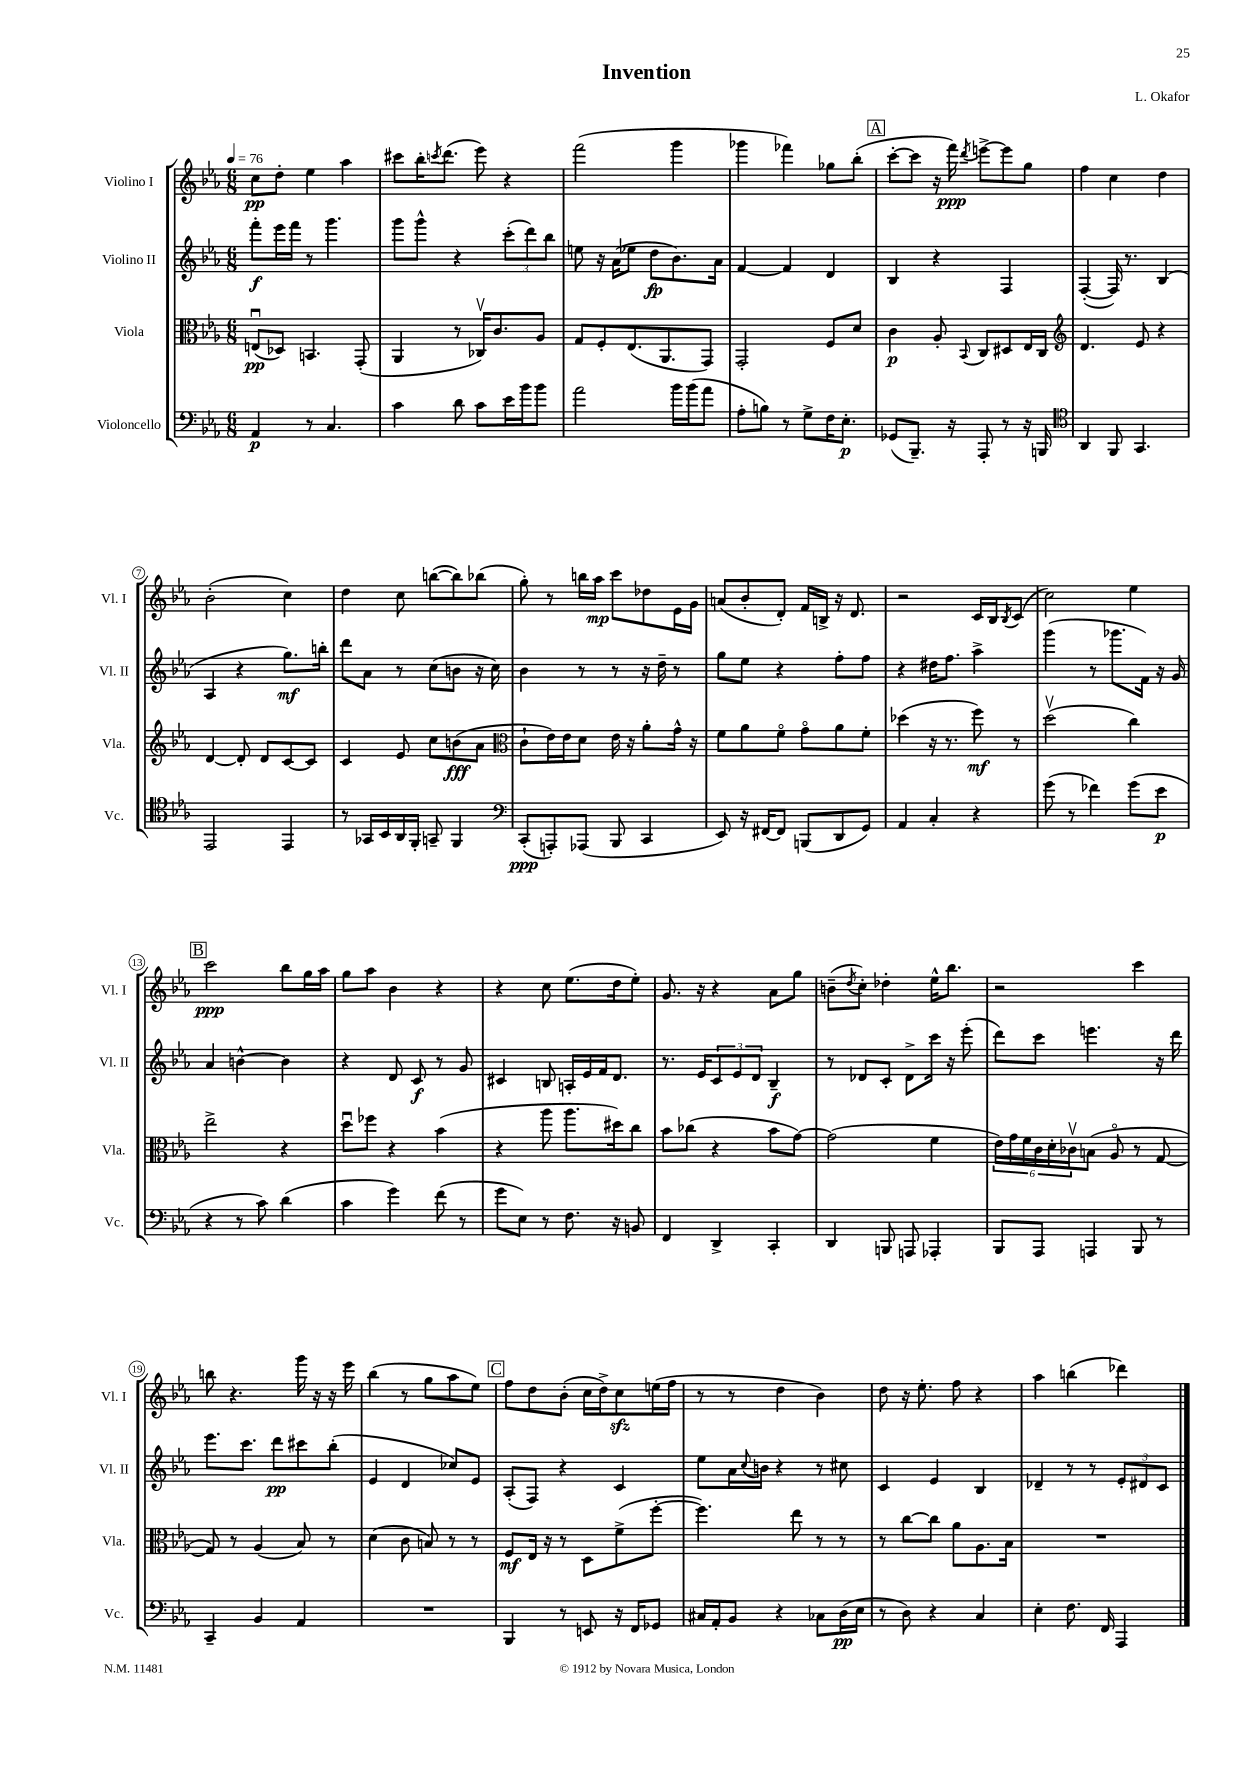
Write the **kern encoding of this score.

**kern	**dynam	**kern	**dynam	**kern	**dynam	**kern	**dynam
*part4	*part4	*part3	*part3	*part2	*part2	*part1	*part1
*staff4	*staff4	*staff3	*staff3	*staff2	*staff2	*staff1	*staff1
*I"Violoncello	*	*I"Viola	*	*I"Violino II	*	*I"Violino I	*
*I'Vc.	*	*I'Vla.	*	*I'Vl. II	*	*I'Vl. I	*
*clefF4	*	*clefC3	*	*clefG2	*	*clefG2	*
*k[b-e-a-]	*	*k[b-e-a-]	*	*k[b-e-a-]	*	*k[b-e-a-]	*
*M6/8	*	*M6/8	*	*M6/8	*	*M6/8	*
*MM76	*	*MM76	*	*MM76	*	*MM76	*
=1	=1	=1	=1	=1	=1	=1	=1
4AA-/	p	(8Enu/L	pp	8fff'\L	f	8cc\L	pp
.	.	8D-X/J)	.	16eee-\L	.	8dd'\J	.
.	.	.	.	16fff\JJ	.	.	.
8r	.	4.BBn/	.	8r	.	4ee-\	.
4.C/	.	.	.	4.ggg\	.	.	.
.	.	.	.	.	.	4aa-\	.
.	.	(8GG'/	.	.	.	.	.
=2	=2	=2	=2	=2	=2	=2	=2
4c\	.	4AA-/	.	8ggg\L	.	8ccc#X\L	.
.	.	.	.	8ggg^^\J	.	16bb-'\K	.
.	.	.	.	.	.	8qcccn/	.
.	.	.	.	.	.	(8.ddd\J	.
8d\	.	8r	.	4r	.	.	.
8c\L	.	16C-Xv/KL)	.	.	.	8eee-\)	.
.	.	8.c/	.	.	.	.	.
16e-\L	.	.	.	(12ccc'\L	.	4r	.
16b-\J	.	.	.	.	.	.	.
.	.	.	.	12ddd\)	.	.	.
8b-\J	.	8A-/J	.	.	.	.	.
.	.	.	.	12bb-\J	.	.	.
=3	=3	=3	=3	=3	=3	=3	=3
2a-\	.	8G/L	.	8een\	.	(2fff\	.
.	.	8F'/	.	16r	.	.	.
.	.	.	.	(16a-\KL	.	.	.
.	.	(8.E-/	.	8ee-X\J	.	.	.
.	.	.	.	8dd\L	fp	.	.
.	.	8.AA-/	.	.	.	.	.
16b-\LL	.	.	.	8.b-\)	.	4ggg\	.
(16b-\J	.	.	.	.	.	.	.
8a-\J	.	8GG/J)	.	.	.	.	.
.	.	.	.	16a-\Jk	.	.	.
=4	=4	=4	=4	=4	=4	=4	=4
8A-'\L	.	2GG'/	.	[4f/	.	4ggg-X\	.
8Bn\J)	.	.	.	.	.	.	.
8r	.	.	.	4f/]	.	4fff-X\)	.
8G^\L	.	.	.	.	.	.	.
16F\K	.	8F/L	.	4d/	.	8gg-X\L	.
8.E-'\J	p	.	.	.	.	.	.
.	.	8d/J	.	.	.	(8bb-'\J	.
!!LO:REH:place=s1:t=A
=5	=5	=5	=5	=5	=5	=5	=5
(8GG-X/L	.	4c\	p	4B-/	.	[8ccc'\L	.
8.BBB-~/J)	.	.	.	.	.	8ccc\J]	.
.	.	8A-'/	.	4r	.	16r	.
16r	.	.	.	.	.	16fff\)	ppp
.	.	8qqBB-/	.	.	.	8qddd/	.
8AAA-'/	.	8C/L	.	.	.	[8eeen^\L	.
8r	.	8D#X/	.	4F/	.	8eee\]	.
16r	.	16E-/L	.	.	.	8gg\J	.
16BBBn/	.	16C/JJ	.	.	.	.	.
=6	=6	=6	=6	=6	=6	=6	=6
*clefC4	*	*clefG2	*	*	*	*	*
4AA-/	.	4.d/	.	([4F'/	.	4ff\	.
8FF/	.	.	.	16F/])	.	4cc\	.
.	.	.	.	8.r	.	.	.
4.GG/	.	8e-/	.	.	.	.	.
.	.	4r	.	(4B-/	.	4dd\	.
!!LO:LB:g=z
=7	=7	=7	=7	=7	=7	=7	=7
2EE-/	.	[4d/	.	4A-/	.	(2b-'\	.
.	.	8d'/]	.	4r	.	.	.
.	.	8d/L	.	.	.	.	.
4EE-/	.	[8c/	.	8.gg\L)	mf	4cc\)	.
.	.	8c/J]	.	.	.	.	.
.	.	.	.	16bbn'\Jk	.	.	.
=8	=8	=8	=8	=8	=8	=8	=8
8r	.	4c/	.	8ddd\L	.	4dd\	.
16GG-X/LL	.	.	.	8a-\J	.	.	.
16BB-/	.	.	.	.	.	.	.
16AA-/	.	8e-/	.	8r	.	8cc\	.
16FF'/JJ	.	.	.	.	.	.	.
8GGn~/	.	8cc\L	.	(8cc\L	.	([8bbn\L	.
4FF/	.	(8bn\	fff	8bn\J	.	8bb\])	.
.	.	8a-\J	.	16r	.	(8bb-X\J	.
.	.	.	.	16cc\)	.	.	.
=9	=9	=9	=9	=9	=9	=9	=9
*clefF4	*	*clefC3	*	*	*	*	*
(8CC'/L	ppp	8c`\L	.	4b-\	.	8gg'\)	.
8AAAn'/)	.	16e-\L)	.	.	.	8r	.
.	.	16e-\J	.	.	.	.	.
(8AAA-X/J	.	8d\J	.	8r	.	16bbn\LL	.
.	.	.	.	.	.	16aa-\JJ	mp
8BBB-/	.	16e-\	.	8r	.	8ccc\L	.
.	.	16r	.	.	.	.	.
4CC/	.	8a-'\L	.	16r	.	8dd-X\	.
.	.	.	.	16dd~\	.	.	.
.	.	16g^^\Jk	.	8r	.	16e-\L	.
.	.	16r	.	.	.	16g\JJ	.
=10	=10	=10	=10	=10	=10	=10	=10
8EE-/)	.	8f\L	.	8gg\L	.	(8an/L	.
16r	.	8a-\	.	8ee-\J	.	8b-'/	.
[16FF#X/KL	.	.	.	.	.	.	.
8FF#/J]	.	8f\J	.	4r	.	8d'/J)	.
(8BBBn/L	.	8g\L	.	.	.	16f/LL	.
.	.	.	.	.	.	16Bn^/JJ	.
8DD/	.	8a-\	.	8ff'\L	.	16r	.
.	.	.	.	.	.	8.d/	.
8GG/J)	.	8f'\J	.	8ff\J	.	.	.
=11	=11	=11	=11	=11	=11	=11	=11
4AA-/	.	(4dd-X\	.	4r	.	2r	.
4C'/	.	16r	.	16dd#X\KL	.	.	.
.	.	8.r	.	8.ff\J	.	.	.
4r	.	8ff\)	mf	4aa-^\	.	16c/LL	.
.	.	.	.	.	.	16B-/J	.
.	.	.	.	.	.	8qB-/	.
.	.	8r	.	.	.	(8c/J	.
=12	=12	=12	=12	=12	=12	=12	=12
(8g\	.	(2ddv\	.	(4ggg\	.	2cc\)	.
8r	.	.	.	.	.	.	.
4f-X\)	.	.	.	8r	.	.	.
.	.	.	.	8.ggg-X\L	.	.	.
(8g\L	.	4cc\)	.	.	.	4ee-\	.
.	.	.	.	16f\Jk)	.	.	.
8e-\J	p	.	.	16r	.	.	.
.	.	.	.	16g/	.	.	.
!!LO:LB:g=z
!!LO:REH:place=s1:t=B
=13	=13	=13	=13	=13	=13	=13	=13
4r	.	2ee-^\	.	4a-/	.	2ccc\	ppp
8r	.	.	.	[4bn^^\	.	.	.
8c\)	.	.	.	.	.	.	.
(4d\	.	4r	.	4b\]	.	8bb-\L	.
.	.	.	.	.	.	16gg\L	.
.	.	.	.	.	.	16aa-\JJ	.
=14	=14	=14	=14	=14	=14	=14	=14
4c\	.	8ddu\L	.	4r	.	8gg\L	.
.	.	8ff-X\J	.	.	.	8aa-\J	.
4g\)	.	4r	.	8d/	.	4b-\	.
.	.	.	.	8c/	f	.	.
(8f\	.	(4b-\	.	8r	.	4r	.
8r	.	.	.	8g/	.	.	.
=15	=15	=15	=15	=15	=15	=15	=15
8g\L	.	4r	.	4c#X/	.	4r	.
8E-\J)	.	.	.	.	.	.	.
8r	.	8aa-\	.	8Bn/	.	8cc\	.
8.F\	.	8.aa-\L	.	16An'/LL	.	(8.ee-\L	.
.	.	.	.	16e-/	.	.	.
.	.	.	.	16f/J	.	.	.
16r	.	16dd#X\k)	.	8.d/J	.	16dd\k	.
8BBn/	.	8cc\J	.	.	.	8ee-'\J)	.
=16	=16	=16	=16	=16	=16	=16	=16
4FF/	.	8b-\L	.	8.r	.	8.g/	.
.	.	(8cc-X\J	.	.	.	.	.
.	.	.	.	16e-/KL	.	16r	.
4DD^/	.	4r	.	12c/	.	4r	.
.	.	.	.	12e-/	.	.	.
.	.	.	.	12d/J	.	.	.
4CC'/	.	8b-\L	.	4B-~/	f	8a-\L	.
.	.	[8g\J)	.	.	.	8gg\J	.
=17	=17	=17	=17	=17	=17	=17	=17
4DD/	.	(2g\]	.	8r	.	(8bn~\L	.
.	.	.	.	.	.	8qdd/	.
.	.	.	.	8d-X/L	.	8cc'\J)	.
8BBBn/	.	.	.	8c'/J	.	4dd-X'\	.
8AAAn/	.	.	.	8d-^\L	.	.	.
4AAA-X'/	.	4f\	.	16ccc\Jk	.	16ee-^^\KL	.
.	.	.	.	16r	.	8.bb-\J	.
.	.	.	.	(8eee-'\	.	.	.
=18	=18	=18	=18	=18	=18	=18	=18
8BBB-/L	.	24e-\LL)	.	8ddd\L)	.	2r	.
.	.	24g\	.	.	.	.	.
.	.	24f\	.	.	.	.	.
8AAA-/J	.	24c\	.	8ccc\J	.	.	.
.	.	24d'\	.	.	.	.	.
.	.	24c-Xv\J	.	.	.	.	.
4AAAn/	.	(8Bn\J	.	4.eeen\	.	.	.
.	.	8A-/	.	.	.	.	.
8BBB-/	.	8r	.	.	.	4ccc\	.
8r	.	[8G/	.	16r	.	.	.
.	.	.	.	16ddd\	.	.	.
!!LO:LB:g=z
=19	=19	=19	=19	=19	=19	=19	=19
4CC~/	.	8G/])	.	8.eee-\L	.	8bbn\	.
.	.	8r	.	.	.	4.r	.
.	.	.	.	8.ccc\J	.	.	.
4BB-/	.	(4A-/	.	.	.	.	.
.	.	.	.	8ddd\L	pp	.	.
4AA-/	.	8B-/)	.	8ccc#X\	.	16ggg\	.
.	.	.	.	.	.	16r	.
.	.	8r	.	(8bb-'\J	.	16r	.
.	.	.	.	.	.	16eee-\	.
=20	=20	=20	=20	=20	=20	=20	=20
2.r	.	(4d\	.	4e-/	.	(4bb-\	.
.	.	8c\	.	4d/	.	8r	.
.	.	8Bn/)	.	.	.	8gg\L	.
.	.	8r	.	8cc-X/L)	.	8aa-\	.
.	.	8r	.	8e-/J	.	8ee-\J)	.
!!LO:REH:place=s1:t=C
=21	=21	=21	=21	=21	=21	=21	=21
4BBB-/	.	8F/L	mf	(8A-'/L	.	8ff\L	.
.	.	16E-/Jk	.	8F/J)	.	8dd\	.
.	.	16r	.	.	.	.	.
8r	.	8r	.	4r	.	(8b-'\J	.
8EEn/	.	8D\L	.	.	.	16cc\LL	.
.	.	.	.	.	.	16dd^\J)	.
16r	.	(8f^\	.	4c/	.	8cczz\	.
16FF/KL	.	.	.	.	.	.	.
8GG-X/J	.	[8ff'\J	.	.	.	(16een\L	.
.	.	.	.	.	.	16ff\JJ	.
=22	=22	=22	=22	=22	=22	=22	=22
16C#X/LL	.	4.ff\])	.	8ee-\L	.	8r	.
16AA-'/J	.	.	.	.	.	.	.
8BB-/J	.	.	.	16a-\L	.	8r	.
.	.	.	.	8qqcc/	.	.	.
.	.	.	.	16bn\JJ	.	.	.
4r	.	.	.	4r	.	4dd\	.
.	.	8ee-\	.	.	.	.	.
8C-X\L	.	8r	.	8r	.	4b-\)	.
(16D\L	pp	8r	.	8cc#X\	.	.	.
16E-\JJ	.	.	.	.	.	.	.
=23	=23	=23	=23	=23	=23	=23	=23
8r	.	8r	.	4c/	.	8dd\	.
8D\)	.	[8cc\L	.	.	.	16r	.
.	.	.	.	.	.	8.ee-'\	.
4r	.	8cc\J]	.	4e-/	.	.	.
.	.	8a-\L	.	.	.	8ff\	.
4C/	.	8.A-\	.	4B-/	.	4r	.
.	.	16B-\Jk	.	.	.	.	.
=24	=24	=24	=24	=24	=24	=24	=24
4E-'\	.	2.r	.	4d-X~/	.	4aa-\	.
8.F\	.	.	.	8r	.	(4bbn\	.
.	.	.	.	8r	.	.	.
16FF/	.	.	.	.	.	.	.
4AAA-/	.	.	.	12e-'/L	.	4ddd-X\)	.
.	.	.	.	12d#X/	.	.	.
.	.	.	.	12c/J	.	.	.
==	==	==	==	==	==	==	==
*-	*-	*-	*-	*-	*-	*-	*-
